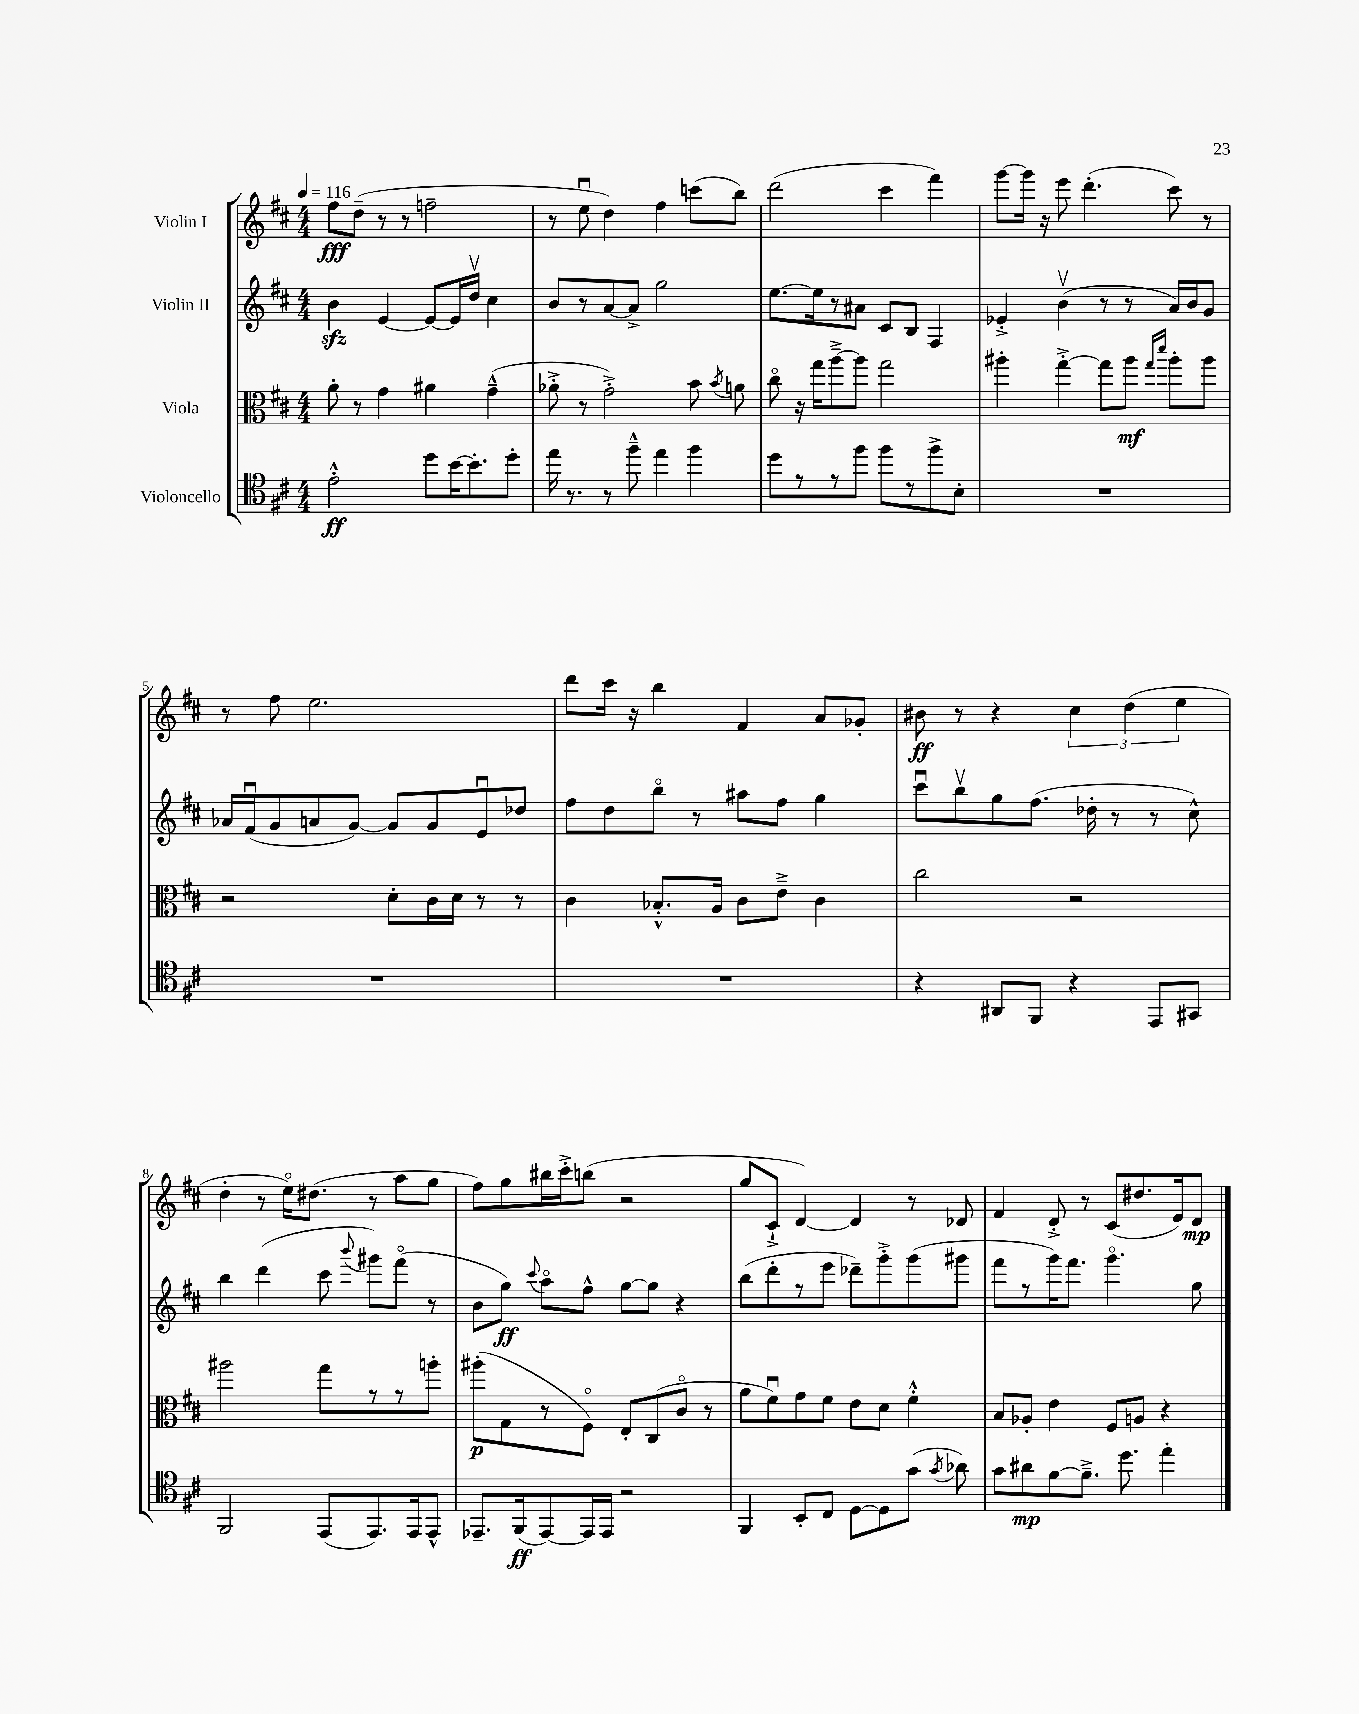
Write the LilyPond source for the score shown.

<<
\new StaffGroup <<
\new Staff = "s0" \with { instrumentName = "Violin I" } {
    \clef treble \key d \major \numericTimeSignature \time 4/4 \tempo 4 = 116
    \autoBeamOff fis''8[\fff d''8]--( r8 r8 f''2-- |
    r8 e''8\downbow d''4) fis''4 c'''8[( b''8]) |
    d'''2( cis'''4 fis'''4) |
    g'''8[~ g'''16] r16 e'''8 d'''4.-.( cis'''8) r8 |
    r8 fis''8 e''2. |
    d'''8[ cis'''16] r16 b''4 fis'4 a'8[ ges'8]-. |
    bis'8\ff r8 r4 \tuplet 3/2 { cis''4 d''4( e''4 } |
    d''4-. r8 e''16[\flageolet) dis''8.]( r8 a''8[ g''8] |
    fis''8[) g''8 bis''16 cis'''16-.-> b''8]( r2 |
    g''8[ cis'8]-!-> d'4~) d'4 r8 des'8 |
    fis'4 d'8-.-> r8 cis'8[( dis''8. e'16) d'8]\mp \bar "|." |
}
\new Staff = "s1" \with { instrumentName = "Violin II" } {
    \clef treble \key d \major \numericTimeSignature \time 4/4
    \autoBeamOff b'4\sfz e'4~ e'8[~ e'16 d''16]\upbow cis''4 |
    b'8[ r8 a'8~ a'8]-> g''2 |
    e''8.[~ e''16 r8 ais'8] cis'8[ b8] fis4 |
    ees'4-.-> b'4\upbow( r8 r8 a'16[) b'16 g'8] |
    aes'16[ fis'16\downbow( g'8 a'8 g'8]~) g'8[ g'8 e'8\downbow des''8] |
    fis''8[ d''8 b''8]\flageolet r8 ais''8[ fis''8] g''4 |
    cis'''8[\downbow b''8\upbow g''8 fis''8.]( des''16-. r8 r8 cis''8-^) |
    b''4 d'''4( cis'''8 \appoggiatura { b'''8 } gis'''8[) fis'''8]\flageolet( r8 |
    b'8[ g''8]\ff) \appoggiatura { cis'''8 } a''8[\flageolet fis''8]-^ g''8[~ g''8] r4 |
    b''8[( d'''8-. r8 e'''8] des'''8[--) g'''8-.-> g'''8( gis'''8] |
    fis'''8[ r8 g'''16) fis'''8.] g'''4.\flageolet g''8 \bar "|." |
}
\new Staff = "s2" \with { instrumentName = "Viola" } {
    \clef alto \key d \major \numericTimeSignature \time 4/4
    \autoBeamOff a'8-. r8 g'4 ais'4 g'4---^( |
    aes'8-.-> r8 g'2-.->) b'8 \acciaccatura { b'8 } a'8 |
    cis''8\flageolet r16 g''16[ a''8~---> a''8] g''2 |
    ais''4-. g''4~-.-> g''8[ ais''8]\mf \grace { g''16[ d'''16] } ais''8[-. ais''8] |
    r2 d'8[-. cis'16 d'16] r8 r8 |
    cis'4 bes8.[-.-^ a16] cis'8[ e'8]---> cis'4 |
    cis''2 r2 |
    ais''2 g''8[ r8 r8 a''8]-. |
    ais''8[-.\p( g8 r8 fis8]\flageolet) e8[-. cis8( cis'8]\flageolet r8 |
    a'8[ fis'8\downbow) g'8 fis'8] e'8[ d'8] fis'4-.-^ |
    b8[ aes8]-. e'4 fis8[ a8] r4 \bar "|." |
}
\new Staff = "s3" \with { instrumentName = "Violoncello" } {
    \clef tenor \key d \major \numericTimeSignature \time 4/4
    \autoBeamOff e'2-.-^\ff d''8[ b'16~ b'8.-. d''8]-. |
    e''16 r8. r8 fis''8---^ e''4 fis''4 |
    d''8[ r8 r8 fis''8] fis''8[ r8 fis''8-> b8]-. |
    R1 |
    R1 |
    R1 |
    r4 ais,8[ fis,8] r4 e,8[ gis,8] |
    fis,2 e,8[( e,8.) e,16 e,8]-^ |
    ees,8.[-- fis,16\ff( ees,8~) ees,16 ees,16] r2 |
    fis,4 b,8[-. cis8] d8[~ d8 g'8]( \acciaccatura { g'8 } aes'8) |
    g'8[ ais'8\mp fis'8~ fis'8.]---> d''8. e''4-. \bar "|." |
}
>>
>>
